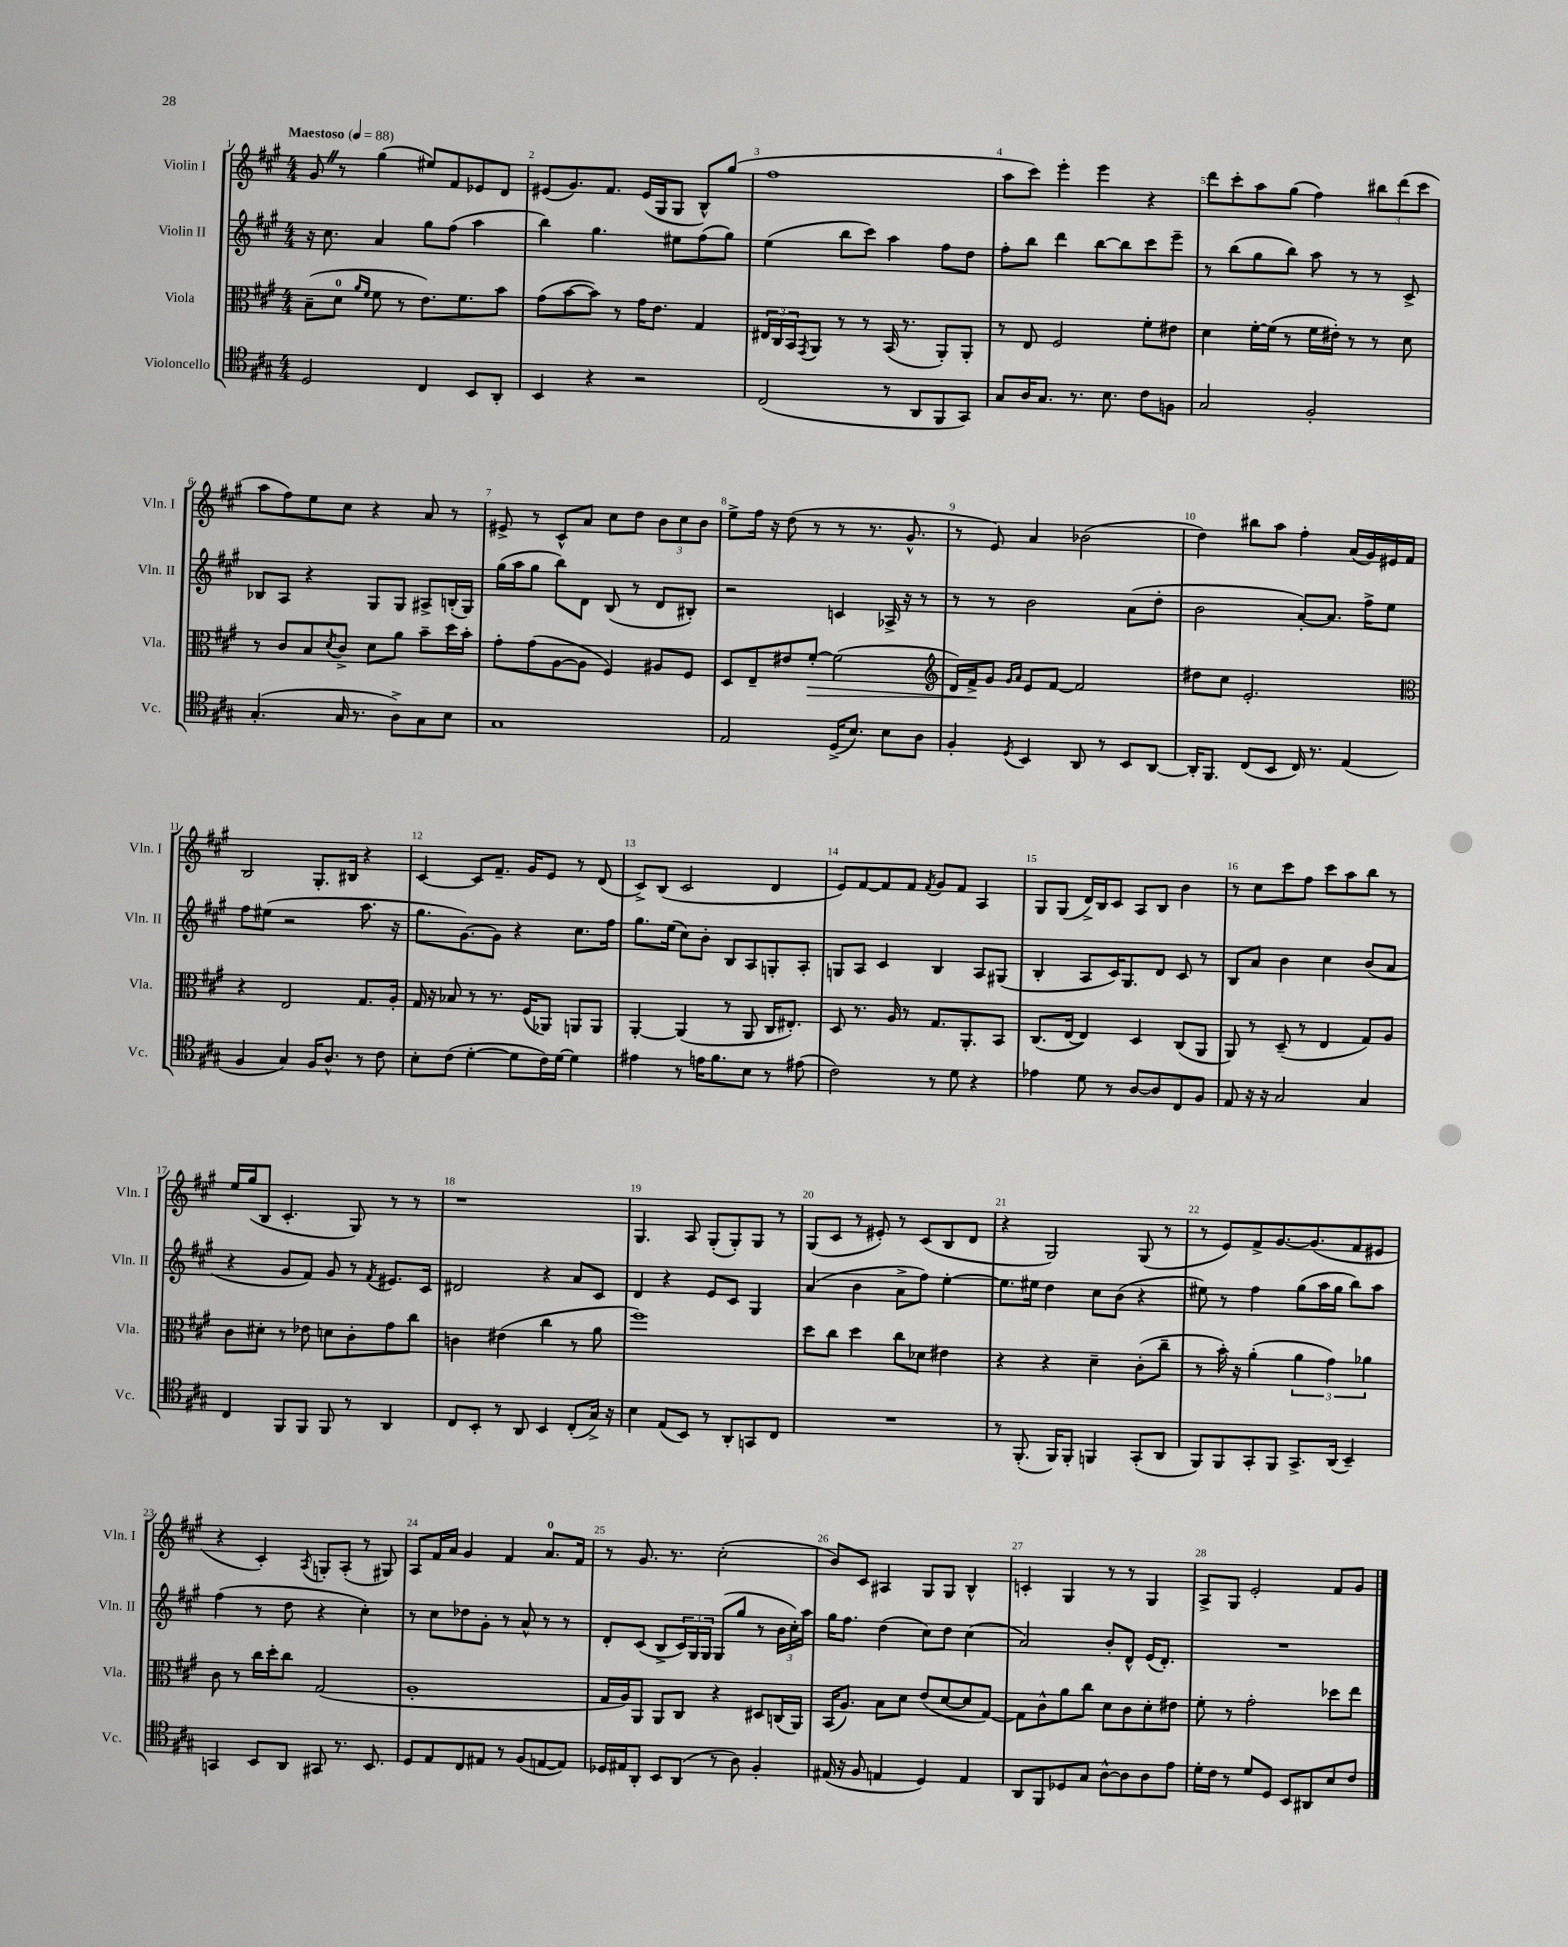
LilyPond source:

<<
\new StaffGroup <<
\new Staff = "s0" \with { instrumentName = "Violin I" shortInstrumentName = "Vln. I" } {
    \clef treble \key a \major \numericTimeSignature \time 4/4 \tempo "Maestoso" 4 = 88
    gis'8 \once \override BreathingSign.text = \markup { \musicglyph "scripts.caesura.straight" } \breathe r8 gis''4( eis''8) fis'8 ees'8 d'8 |
    eis'8( gis'8.) fis'8. eis'16( gis16 gis8 b8-^) gis''8( |
    fis''1 |
    a''8 cis'''8) e'''4-. e'''4 r4 |
    d'''8 cis'''8-. a''8 gis''8( fis''4) \tuplet 3/2 { bis''8 d'''8( cis'''8 } |
    a''8 fis''8) e''8 cis''8 r4 a'8 r8 |
    eis'8-> r8 cis'8-^ a'8 cis''8 d''8 \tuplet 3/2 { b'8 cis''8 b'8 } |
    e''8-> fis''16 r16 d''8( r8 r8 r8. gis'8.-^ |
    r8 e'8) a'4 bes'2( |
    d''4) bis''8 a''8 fis''4-. a'16( gis'16) eis'16 fis'16 |
    b2 gis8.-. bis16 r4 |
    cis'4~ cis'8 fis'8.-- gis'16 e'8 r8 d'8( |
    cis'8->) b8( cis'2 d'4 |
    e'8) fis'8~ fis'8 fis'8 \acciaccatura { fis'8 } gis'8 fis'8 a4 |
    gis8 gis8( d'16->) b16 cis'8 a8 b8 b'4 |
    r8 cis''8 cis'''8 fis''8 cis'''8 a''8 b''8 r8 |
    e''16 gis''16( b8 cis'4.-. gis8) r8 r8 |
    r1 |
    gis4. a8 gis8-.( gis8-.) gis8 r8 |
    gis8( cis'8 r8 eis'8-.) r8 cis'8( b8 d'8 |
    r4 gis2) gis8( r8 |
    r8 e'8) fis'8-> gis'8.~ gis'8.( fis'8 eis'8 |
    r4 cis'4-.) \acciaccatura { a8 } g8-. a8-.( r8 gis8) |
    a8 fis'16 a'16 gis'4 fis'4 a'8.-0 fis'16 |
    r8 gis'8. r8. cis''2-.( |
    b'8) cis'8 ais4 gis8 gis8 b4-^ |
    c'4-. gis4 r8 r8 gis4 |
    a8-> gis8 e'2-. fis'8 gis'8 \bar "|." |
}
\new Staff = "s1" \with { instrumentName = "Violin II" shortInstrumentName = "Vln. II" } {
    \clef treble \key a \major \numericTimeSignature \time 4/4
    r16 cis''8. a'4 gis''8 fis''8( a''4 |
    b''4) gis''4. eis''8 fis''8( gis''8) |
    e''4( b''8 cis'''8) a''4 fis''8 d''8 |
    fis''8-. b''8 d'''4 b''8~ b''8 cis'''8 e'''8-- |
    r8 b''8( gis''8 b''8) a''8 r8 r8 cis'8-> |
    bes8 a8 r4 gis8 gis8 ais8-> b16-.( gis16) |
    gis''16( a''16 gis''8 b''8) d'8 b8( r8 d'8 bis8-.) |
    r2 c'4 aes16-> r16 r8 |
    r8 r8 b'2 a'8( d''8-. |
    b'2 a'8~-.) a'8. fis''16-> e''8 |
    fis''8 eis''8( r2 a''8. r16 |
    gis''8. gis'8.~) gis'8 r4 cis''8. fis''16 |
    gis''8. e''16( cis''8) b'8-. b8 a8 g8-. a8-. |
    g8 a8 cis'4 b4 a8 gis8( |
    b4-. a8 cis'16) gis8. d'8 cis'8 r8 |
    b8 a'8 b'4 cis''4 b'8( a'8 |
    r4 gis'8 fis'8) gis'8 r8 \acciaccatura { fis'8 } eis'8. cis'16 |
    dis'2 r4 a'8 cis'8 |
    d'4 r4 e'8 cis'8 gis4 |
    a'4( b'4 a'8-> fis''8) e''4~-. |
    e''8. eis''16 d''4 cis''8 b'8( r4 |
    eis''8) r8 fis''4 gis''8( a''16 gis''16 b''8) a''8 |
    fis''4( r8 d''8 r4 cis''4-.) |
    r8 cis''8 des''8 gis'8-. r8 a'8-^ r8 r8 |
    d'8-. cis'8( b8-> \tuplet 3/2 { cis'16) gis16 gis16 } gis8( gis''8 r8 \tuplet 3/2 { b'16 cis''16-.) a''16 } |
    gis''16 fis''8. d''4( cis''8) d''8 cis''4( |
    a'2) b'8-. d'8-^ e'16( d'8.-.) |
    R1 \bar "|." |
}
\new Staff = "s2" \with { instrumentName = "Viola" shortInstrumentName = "Vla." } {
    \clef alto \key a \major \numericTimeSignature \time 4/4
    b8--( d'8-0 \grace { a'16 fis'16 } fis'8 r8 e'8.) fis'8. b'8 |
    gis'8( b'8~ b'8) r8 gis'16 e'8. gis4 |
    \tuplet 3/2 { eis16 cis16 b,16 } \acciaccatura { gis,8 } a,8 r8 r8 b,16( r8. a,8-.) a,8-. |
    r8 e8 fis2 fis'8-. eis'8 |
    d'4 fis'16~-. fis'16( r8 fis'16 eis'16-.) r8 r8 d'8 |
    r8 cis'8 b8 \acciaccatura { d'8 } cis'8-> d'8 a'8 b'8-- d''16 b'16-. |
    gis'8-. gis'8( a8~ a8 fis4) ais8 fis8 |
    d8 e8-- eis'8 fis'8~-.\> fis'2( |
    \clef treble d'16) fis'16->\! gis'8 \grace { gis'16 a'16 } e'8 fis'8~ fis'2 |
    dis''8 cis''8 e'2.-. |
    \clef alto r4 e2 gis8. a16-. |
    gis16 r16 bes8 r8 r8. fis16( aes,8) a,8 a,8 |
    a,4~-. a,4( r8 a,8 cis16 eis8.-.) |
    d8 r8. a16 r8 gis8. a,8.-. b,8 |
    cis8.( e16~ e4) d4 cis8( a,8 |
    a,8) r8 d8--( r8 e4 gis8) a8 |
    cis'8 dis'8-. r8 ees'8 d'8 cis'8-. gis'8 cis''8 |
    c'4 eis'4( cis''4 r8 a'8 |
    fis''1) |
    d''8 cis''8 d''4 cis''8 des'8 eis'4 |
    r4 r4 d'4-- cis'8-.( cis''8-- |
    r8 b'16-.) r16 a'4-.( \tuplet 3/2 { a'4 gis'4) aes'4 } |
    cis'8 r8 cis''16 d''16-. cis''8 gis2( |
    a1-. |
    gis16 a16) a,8 a,8 cis8 r4 dis8 c16( a,16) |
    b,16( a8.) b8 d'8 e'8( d'8~ d'8 gis8~) |
    gis8 cis'8-^ a'8 cis''8 d'8 cis'8 d'8-. eis'8 |
    fis'8-. r8 gis'2-. des''8 e''8 \bar "|." |
}
\new Staff = "s3" \with { instrumentName = "Violoncello" shortInstrumentName = "Vc." } {
    \clef tenor \key a \major \numericTimeSignature \time 4/4
    d2 cis4 b,8 a,8-. |
    b,4 r4 r2 |
    cis2( r8 a,8 fis,8 gis,8) |
    gis8 a16 gis8. r8. b8. cis'8 f8 |
    gis2 fis2-. |
    gis4.-.( gis16 r8. a8->) gis8 b8 |
    gis1 |
    e2 d16->( b8.) b8 a8 |
    fis4-. \acciaccatura { d8 } b,4 a,8 r8 b,8 a,8~ |
    a,16-. fis,8. cis8( b,8 cis16) r8. e4( |
    fis4 gis4) fis16 a8.-^ r8 cis'8 |
    b8-. cis'8( d'4~-. d'8 cis'16) d'16~ d'4 |
    eis'4 r8 e'16 fis'8. b8 r8 eis'8( |
    cis'2) r8 d'8 r4 |
    ees'4 d'8 r8 a8~ a8 cis8 fis8 |
    e8 r16 r16 gis2 gis4 |
    cis4 fis,8 fis,8 fis,8 r8 a,4 |
    cis8 b,8-. r8 a,8 b,4 cis8-.( gis16->) r16 |
    b4 e8( b,8) r8 a,8-. g,8 cis8 |
    R1 |
    r8 fis,8.-.( fis,16) fis,8-. f,4 gis,8-.( a,8 |
    fis,8) fis,8 gis,8-. fis,8 gis,8.-> a,16( b,4--) |
    g,4 b,8 a,8 gis,8 r8. b,8. |
    d8 e8 cis8 eis8 r8 fis8( e8~ e8) |
    des16 eis16 a,8-. b,8 a,8( r8 a8) fis4-. |
    eis16( r16 fis8 e4 d4) e4 |
    a,8 fis,8 des8 gis8 a8~-^ a8 a8 e'8 |
    d'16-. cis'16 r8 d'8 d8 b,8 ais,8 b8 cis'8 \bar "|." |
}
>>
>>
\layout { \context { \Score \override BarNumber.break-visibility = ##(#f #t #t) barNumberVisibility = #all-bar-numbers-visible } }
